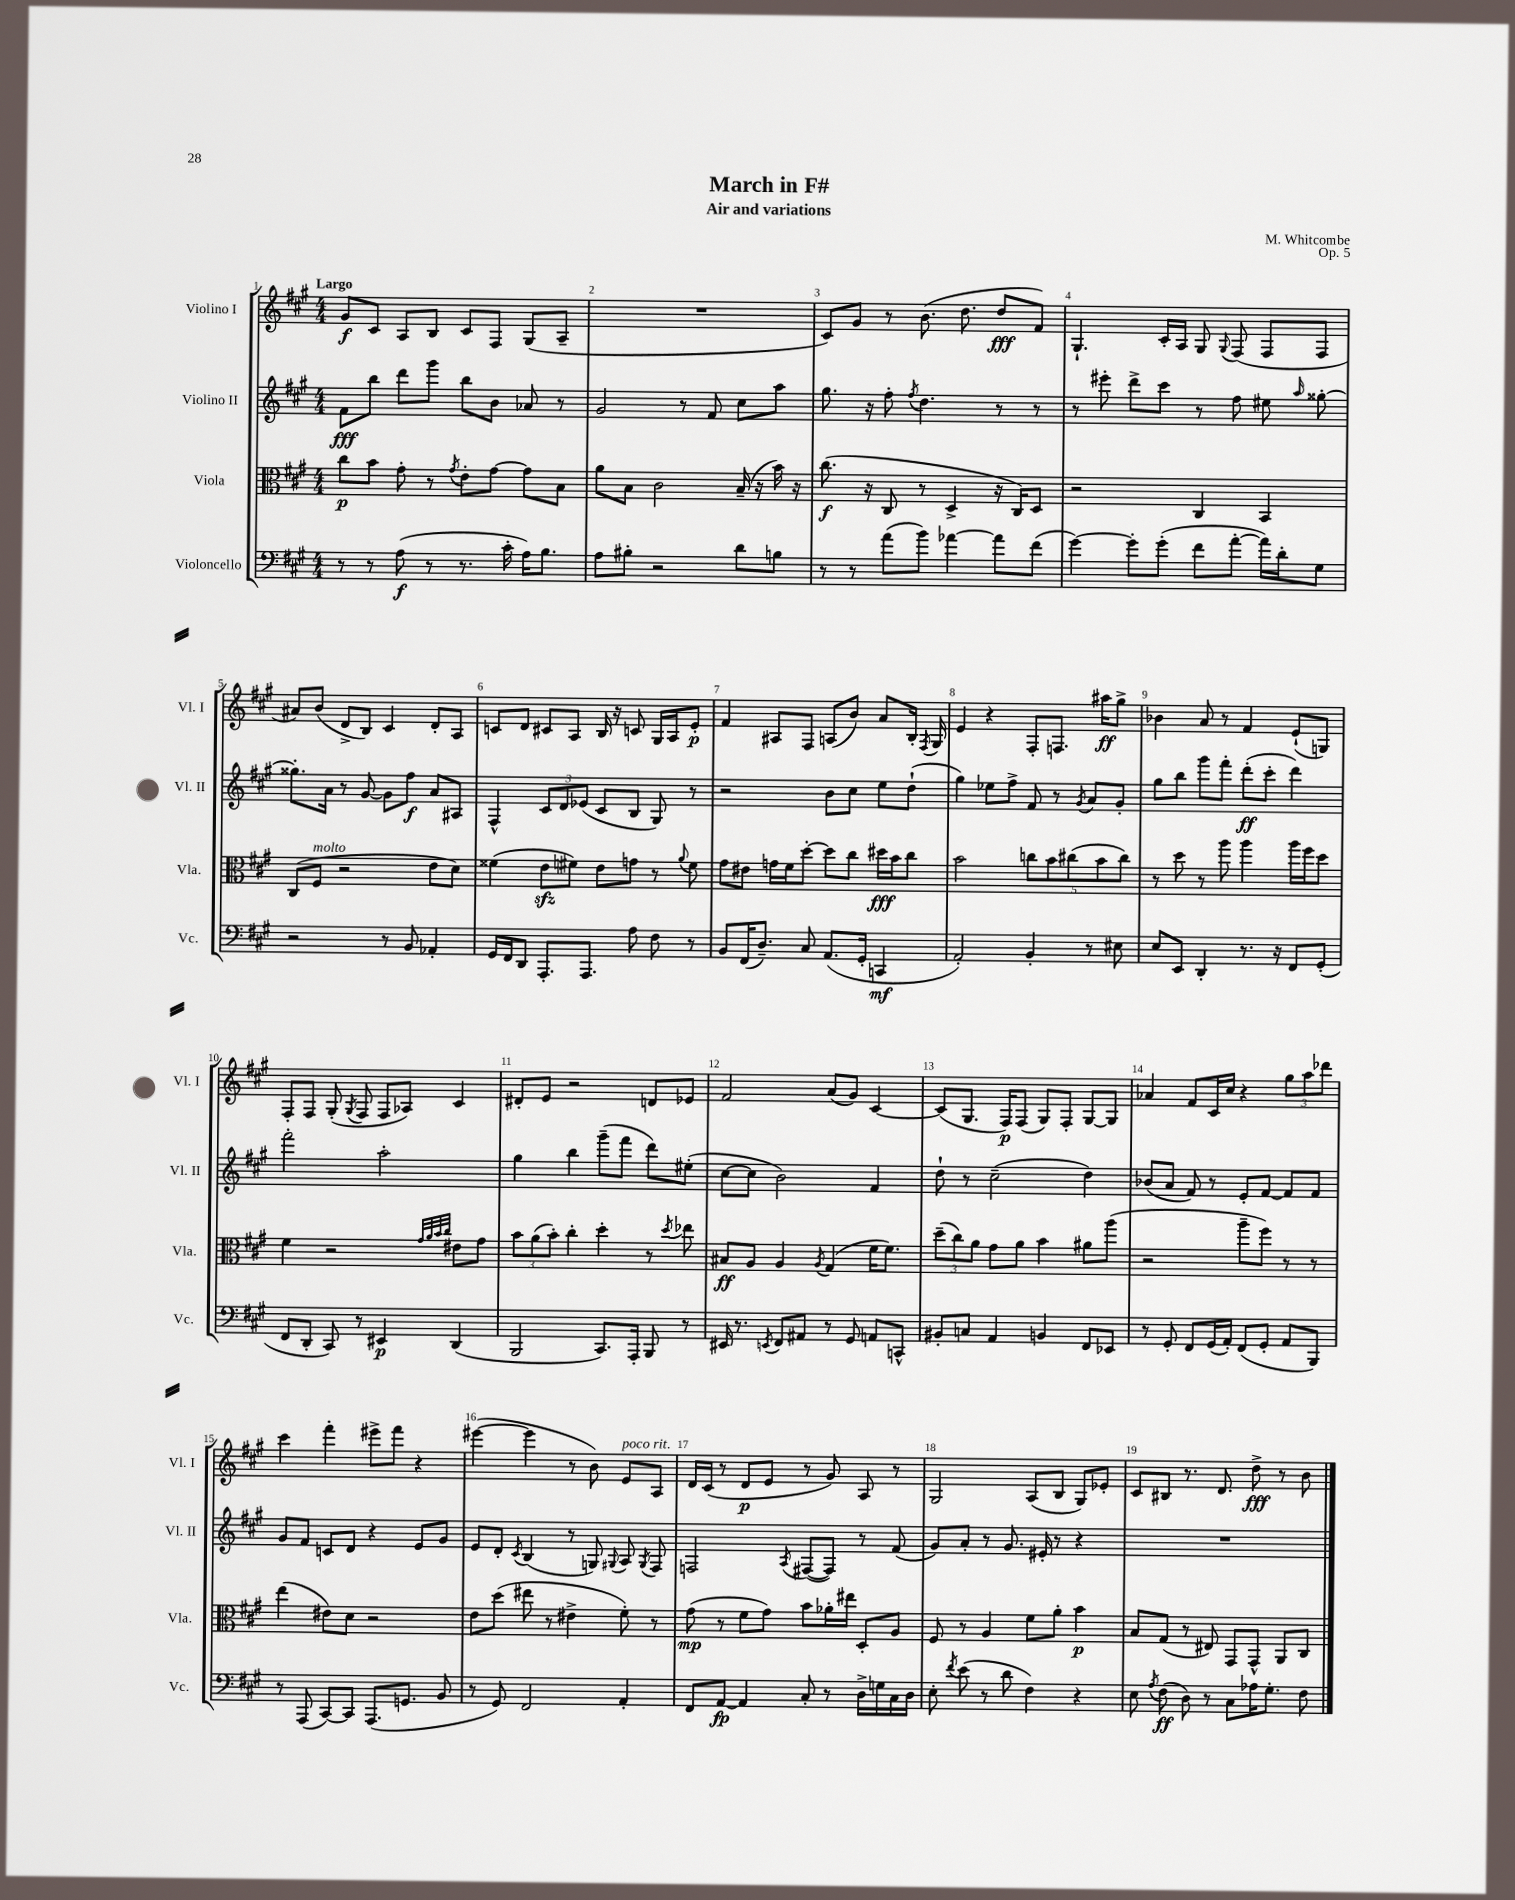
\header { title = "March in F#" composer = "M. Whitcombe" subtitle = "Air and variations" opus = "Op. 5" }
<<
\new StaffGroup <<
\new Staff = "s0" \with { instrumentName = "Violino I" shortInstrumentName = "Vl. I" } {
    \clef treble \key a \major \numericTimeSignature \time 4/4 \tempo "Largo"
    \autoBeamOff gis'8[\f cis'8] a8[ b8] cis'8[ fis8] gis8[( a8]-- |
    R1 |
    cis'8[) gis'8] r8 b'8.( d''8. d''8[\fff fis'8]) |
    gis4.-! cis'16[-. a16] gis8 \appoggiatura { gis8 } fis8( fis8[ fis8] |
    ais'8[) b'8]( d'8[-> b8]) cis'4 d'8[-. a8] |
    c'8[ d'8] cis'8[ a8] b16 r16 c'8 gis16[ a16 e'8]-.\p |
    fis'4 ais8[ fis8] a8[( b'8]) a'8[ b16]-. \acciaccatura { fis8 } gis16 |
    e'4 r4 fis8[-. f8.] ais''16[\ff gis''8]-> |
    bes'4 a'8 r8 fis'4 e'8[-!( g8]) |
    fis8[-. fis8] gis8-.( \acciaccatura { gis8 } fis8 fis8[ aes8]) cis'4 |
    dis'8[-. e'8] r2 d'8[ ees'8] |
    fis'2 a'8[( gis'8]) cis'4~ |
    cis'8[( gis8.] fis16[\p) fis8]( gis8[) fis8]-. gis8[~ gis8] |
    aes'4 fis'8[ cis'16 cis''16] r4 \tuplet 3/2 { gis''8[ a''8 des'''8] } |
    cis'''4 fis'''4-. eis'''8[-> fis'''8] r4 |
    eis'''4~( eis'''4 r8 b'8) e'8[^\markup { \italic "poco rit." } a8] |
    d'16[ cis'16]( r8 d'8[\p e'8] r8 gis'8) a8 r8 |
    gis2 a8[( b8] gis8[) ees'8]-. |
    cis'8[ bis8] r8. d'8. d''8->\fff r8 b'8 \bar "|." |
}
\new Staff = "s1" \with { instrumentName = "Violino II" shortInstrumentName = "Vl. II" } {
    \clef treble \key a \major \numericTimeSignature \time 4/4
    \autoBeamOff fis'8[\fff b''8] d'''8[ gis'''8] b''8[ b'8] aes'8 r8 |
    gis'2 r8 fis'8 cis''8[ a''8] |
    gis''8. r16 fis''8-. \acciaccatura { fis''8 } d''4. r8 r8 |
    r8 eis'''8-. d'''8[-> cis'''8] r8 fis''8 eis''8 \grace { a''16 } gisis''8~-. |
    gisis''8.[-. a'16] r8 gis'8~ gis'8[ fis''8]\f a'8[ ais8] |
    fis4-^ \tuplet 3/2 { cis'8[ d'8 ees'8]( } cis'8[ b8] gis8) r8 |
    r2 b'8[ cis''8] e''8[ d''8]-!( |
    gis''4) ees''8[ fis''8]-> fis'8 r8 \acciaccatura { gis'8 } a'8[ gis'8]-. |
    gis''8[ b''8] gis'''8[ fis'''8]-. d'''8[-.\ff( cis'''8]-. d'''4) |
    fis'''2-. a''2-. |
    gis''4 b''4 gis'''8[--( fis'''8] d'''8[) eis''8]-.( |
    cis''8[~ cis''8] b'2) fis'4 |
    d''8-! r8 cis''2--( d''4) |
    bes'8[( a'8] fis'8) r8 e'8[-. fis'8]~ fis'8[ fis'8] |
    gis'8[ fis'8] c'8[ d'8] r4 e'8[ gis'8] |
    e'8[ d'8]-. \acciaccatura { cis'8 } b4( r8 g8) \appoggiatura { gis8 } a8 \acciaccatura { gis8 } fis8 |
    f2 \acciaccatura { a8 } fis8[~( fis8]) r8 fis'8( |
    gis'8[) a'8]-. r8 gis'8. eis'16-. r8 r4 |
    R1 \bar "|." |
}
\new Staff = "s2" \with { instrumentName = "Viola" shortInstrumentName = "Vla." } {
    \clef alto \key a \major \numericTimeSignature \time 4/4
    \autoBeamOff cis''8[\p b'8] gis'8-. r8 \acciaccatura { gis'8 } e'8[-. gis'8]~ gis'8[ b8] |
    a'8[ b8] cis'2 b16--( r16 b'16) r16 |
    cis''8.\f( r16 cis8 r8 d4-> r16 cis16[) d8] |
    r2 cis4 b,4 |
    cis8[( fis8]^\markup { \italic "molto" } r2 e'8[ d'8]) |
    fisis'4( e'8[\sfz fis'8]) e'8[ g'8] r8 \appoggiatura { a'8 } fis'8 |
    gis'8[ eis'8] g'16[ fis'16 d''8]~-. d''8[ cis''8] dis''16[\fff b'16 cis''8] |
    b'2 \tuplet 5/4 { c''8[ b'8 cis''8( b'8 cis''8]) } |
    r8 d''8 r8 a''8 a''4 a''16[ fis''16 d''8] |
    fis'4 r2 \grace { gis'32[ a'32 b'32 cis''32] } eis'8[ gis'8] |
    \tuplet 3/2 { b'8[ a'8( b'8]-.) } cis''4-. d''4-. r8 \acciaccatura { d''8 } ees''8 |
    bis8[\ff a8] a4 \acciaccatura { a8 } gis4( fis'16[ fis'8.]) |
    \tuplet 3/2 { d''8[--( cis''8) a'8] } gis'8[ a'8] b'4 ais'8[ a''8]( |
    r2 a''8[-- fis''8]) r8 r8 |
    e''4( eis'8[) d'8] r2 |
    e'8[ d''8]( eis''8 r8 eis'4-> fis'8-.) r8 |
    gis'8\mp( r8 fis'8[ gis'8]) b'8[ aes'16-. eis''16] d8[-. a8] |
    fis8 r8 a4 fis'8[ a'8]-. b'4\p |
    b8[ gis8]( r8 eis8) gis,8[ gis,8]-^ a,8[ cis8] \bar "|." |
}
\new Staff = "s3" \with { instrumentName = "Violoncello" shortInstrumentName = "Vc." } {
    \clef bass \key a \major \numericTimeSignature \time 4/4
    \autoBeamOff r8 r8 a8\f( r8 r8. cis'16-. a16[) b8.] |
    a8[ bis8]-. r2 d'8[ b8] |
    r8 r8 a'8[( b'8]) aes'4~ aes'8[ fis'8]( |
    gis'4~) gis'8[-. gis'8]-.( fis'8[ a'8]~-. a'16[) d'16-. gis8] |
    r2 r8 b,8 aes,4-. |
    gis,16[ fis,16 d,8] a,,8.[-. a,,8.] a8 fis8 r8 |
    b,8[ fis,16( d8.]--) cis8 a,8.[( gis,16]-. c,4\mf |
    a,2-.) b,4-. r8 eis8 |
    e8[ e,8] d,4-. r8. r16 fis,8[ gis,8]-.( |
    fis,8[ d,8]-. cis,8) r8 eis,4\p d,4( |
    b,,2 cis,8.[) a,,16]-. b,,8 r8 |
    eis,16 r8. \acciaccatura { e,8 } fis,8[ ais,8] r8 gis,8 a,8[ c,8]-^ |
    bis,8[-. c8] a,4 b,4 fis,8[ ees,8] |
    r8 gis,8-. fis,8[ gis,16( a,16]-.) fis,8[( gis,8]-. a,8[ b,,8]) |
    r8 a,,8( cis,8[~) cis,8] a,,8.[( g,8.] b,8 |
    r8 gis,8) fis,2 a,4-. |
    fis,8[ a,8]~\fp a,4 cis8-. r8 d16[-> g16 cis16 d16] |
    e8-. \acciaccatura { fis'8 } e'8( r8 d'8 fis4) r4 |
    e8 \acciaccatura { a8 } fis8\ff( d8) r8 cis8[ aes16 gis8.]-. fis8 \bar "|." |
}
>>
>>
\layout { \context { \Score \override BarNumber.break-visibility = ##(#f #t #t) barNumberVisibility = #all-bar-numbers-visible } }
